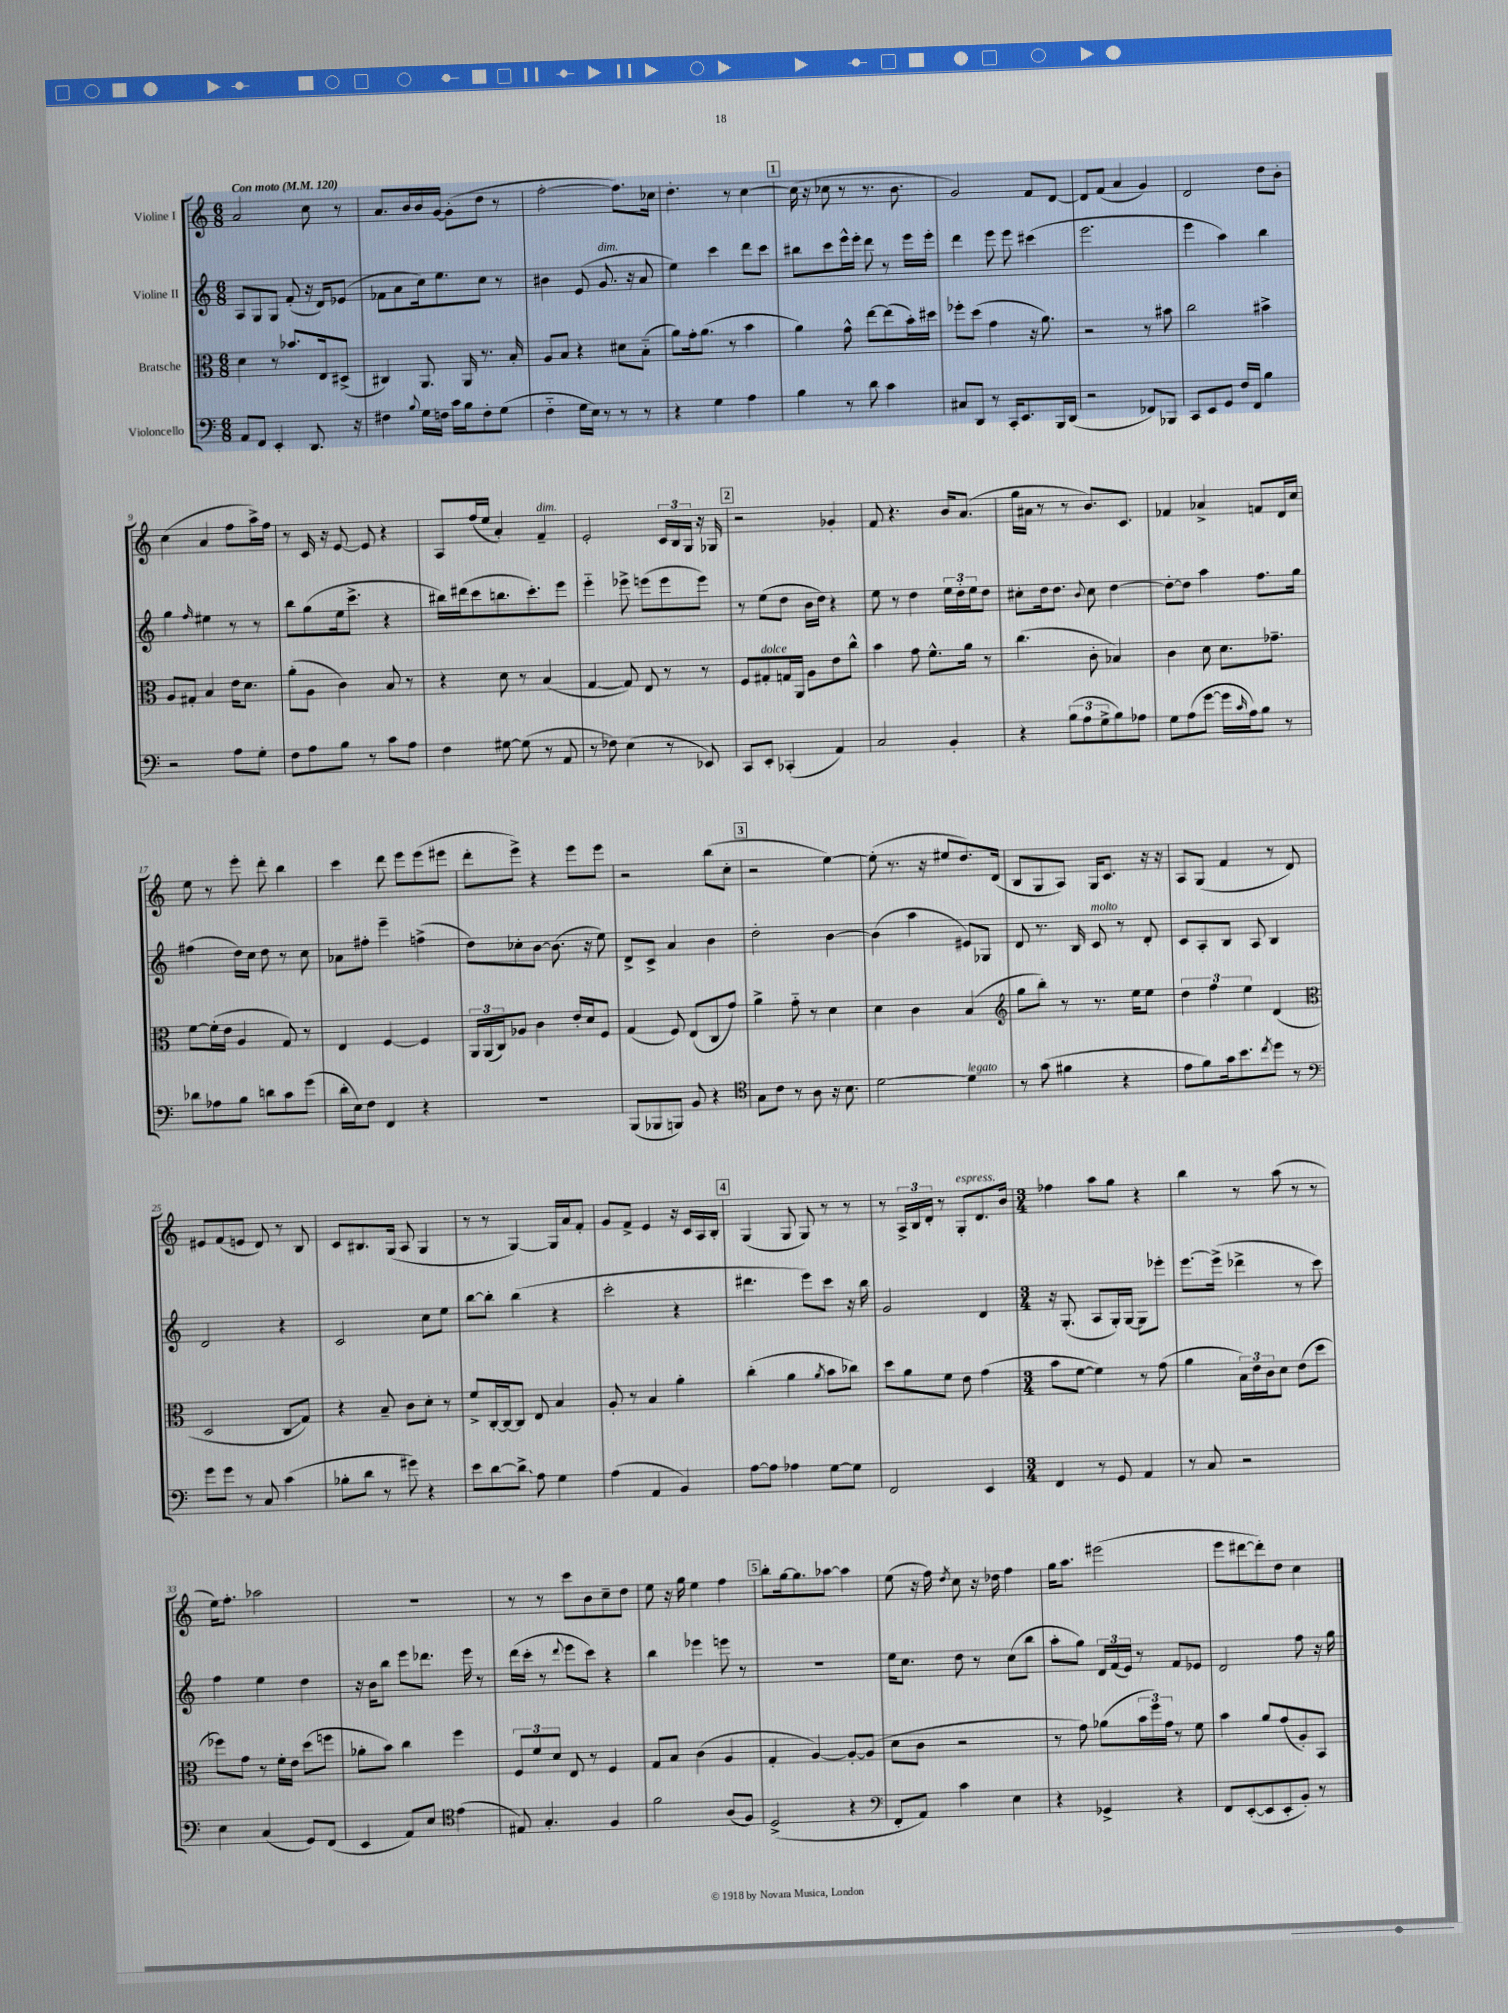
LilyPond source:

<<
\new StaffGroup <<
\new Staff = "s0" \with { instrumentName = "Violine I" } {
    \clef treble \key c \major \numericTimeSignature \time 6/8 \tempo "Con moto" 4 = 120
    a'2 c''8 r8 |
    a'8. b'16 b'16 g'16~ g'8-.( d''8 r8 |
    f''2~-. f''8.) ces''16 |
    d''4.-. r8 c''4~ |
    \mark \markup { \box "1" } c''16( r16 ces''8 r8 r8. b'8. |
    g'2) f'8 d'8~ |
    d'8 f'8( a'4 g'4) |
    d'2 d''8 b'8-. |
    c''4( a'4 f''8 a''16->) f''16 |
    r8 c'16 r16 e'8~ e'8 r4 |
    a8 f''16( e''16 a'4-.) f'4--^\markup { \italic "dim." } |
    e'2-. \tuplet 3/2 { c'16 b16 g16 } r16 ges16 |
    \mark \markup { \box "2" } r2 ges'4-. |
    f'8 r4. b'16 a'8.( |
    g''16 ais'16 r8 r8 b'8.) c'8. |
    fes'4 aes'4-> f'8 d'16 c''16 |
    e''8 r8 e'''8-. d'''8-. b''4 |
    c'''4 d'''8 e'''8 e'''8( eis'''8 |
    d'''8-. e'''8->) r4 e'''8 e'''8 |
    r2 b''8( c''8-. |
    \mark \markup { \box "3" } r2 e''4~) |
    e''8-.( r8. r16 eis''8 d''8.) d'16( |
    b8 g8 a8) g16 c'8. r16 r16 |
    a8 g8( f'4 r8 d'8) |
    eis'8 f'8( e'8 d'8) r8 b8 |
    c'8 bis8. g16( a8 g4 |
    r8 r8 g4~) g16 a'16 f'8-. |
    g'8 f'8-> e'4 r16 c'16 a16 b16-. |
    \mark \markup { \box "4" } g4( g8 g8) r8 r8 |
    r8 \tuplet 3/2 { a16-> b16 d'16-. } r8 g8-.^\markup { \italic "espress." } d'8. b'16 |
    \numericTimeSignature \time 3/4 fes''4 a''8 g''8 r4 |
    b''4 r8 a''8( r8 r8 |
    e''16) f''8.-. aes''2 |
    R2. |
    r8 r8 c'''8 b'8 c''8-- d''8 |
    e''8 r16 g''16 e''4 f''4 |
    \mark \markup { \box "5" } b''8-. g''16~ g''8. aes''8~ aes''4 |
    e''8( r16 f''16) \acciaccatura { d''8 } c''8 r16 des''16 f''4 |
    g''16 a''8. eis'''2( |
    e'''8 dis'''8~ dis'''8-.) d''8 c''4 \bar "|." |
}
\new Staff = "s1" \with { instrumentName = "Violine II" } {
    \clef treble \key c \major \numericTimeSignature \time 6/8
    a8 g8 g8 f'8-.( r16 d'16) ees'8( |
    fes'8 a'8 c''16) e''8. c''8 r8 |
    bis'4 e'8( g'8.^\markup { \italic "dim." } r16 a'8 |
    e''4) c'''4 d'''8 c'''8 |
    \mark \markup { \box "1" } bis''8 c'''8 e'''16-^ e'''16-. d'''8 r8 e'''16 e'''16-. |
    d'''4 e'''8 e'''8 cis'''4( |
    e'''2. |
    e'''4 a''4) b''4 |
    g''4 \grace { f''16 } eis''4 r8 r8 |
    b''8 g''8( e''16 c'''8.-> r4 |
    bis''16) dis'''16( c'''8 b''8. c'''8.-.) e'''8 |
    e'''4-_ ees'''8-> e'''8( e'''8 e'''8) |
    \mark \markup { \box "2" } r8 e''8( d''8 b'16 d''16) r4 |
    e''8 r8 d''4 \tuplet 3/2 { e''16 d''16-. e''16 } d''8 |
    cis''8-. d''16 d''8. \appoggiatura { b'8 } cis''8 d''4~ |
    d''8~-. d''8 a''4 f''8. g''16 |
    fis''4( d''16) c''16 d''8 r8 c''8 |
    aes'8 fis''8-. e'''4-- f''4->( |
    d''8) ces''8-. b'8~ b'8.( r16 e''8) |
    d'8-> c'8-> a'4 b'4 |
    \mark \markup { \box "3" } d''2-. b'4~ |
    b'4( a''4 eis'8) ges8 |
    d'8 r8. b16 c'8^\markup { \italic "molto" } r8 d'8-. |
    c'8 a8-. b8 a8 b4 |
    d'2 r4 |
    c'2 c''8 e''8 |
    b''8~ b''8-. b''4( r4 |
    c'''2-. r4 |
    \mark \markup { \box "4" } dis'''4. e'''8) c'''8 r16 b''16 |
    g'2 d'4 |
    \numericTimeSignature \time 3/4 r16 g8.-.( a8 g16-.) g16~ g8 ees'''8-. |
    e'''8.~ e'''16->( des'''4-> r8 c'''8) |
    f''4 e''4 d''4 |
    r16 b'16 b''8 e'''8 des'''8. e'''16 r8 |
    d'''16( c'''16-. r8 \appoggiatura { d'''8 } e'''8 c'''8) r4 |
    b''4 ees'''4 e'''8 r8 |
    \mark \markup { \box "5" } R2. |
    e''16 c''8. d''8 r8 c''8( b''8 |
    a''8-. g''8) \tuplet 3/2 { d'16 f'16( e'16) } r8 f'8 ees'8 |
    d'2 f''8 r16 g''16 \bar "|." |
}
\new Staff = "s2" \with { instrumentName = "Bratsche" } {
    \clef alto \key c \major \numericTimeSignature \time 6/8
    d'4 r8 bes'8. e16 dis8->( |
    cis4) a,8. a,16 r8. b16-. |
    a8 b8 r4 dis'8 b8-_( |
    a'8) g'16-. a'8.( r8 b'4 |
    \mark \markup { \box "1" } a'4) g'8-^ e''8~ e''8( b'16-.) dis''16 |
    fes''8-. d''8( g'4 r16 a'8.) |
    r2 r8 bis'8 |
    c''2 bis'4-> |
    a8 gis8-. b4 e'16 d'8. |
    a'8-.( a8 c'4) b8 r8 |
    r4 d'8 r8 b4( |
    g4~ g8) e8 r8 r8 |
    \mark \markup { \box "2" } f8 gis8-.^\markup { \italic "dolce" } g16 a,16 a8 e'8 c''8-^ |
    b'4 g'8 f'8.-^ a'16 r8 |
    c''4.( c'8-. bes4) |
    c'4 d'8 d'8. ges'8.-- |
    f'8~ f'16-.( e'16 a4 g8) r8 |
    e4 f4~ f4 |
    \tuplet 3/2 { a,16 a,16( c16) } aes8 c'4 e'16-. d'16 f8 |
    g4( f8) e8( c8 g'8) |
    \mark \markup { \box "3" } a'4-> g'8-_ r8 d'4 |
    d'4 c'4 b4( |
    \clef treble g''8 b''8-.) r8 r8. e''16 e''8 |
    \tuplet 3/2 { d''4 f''4 e''4 } d'4( |
    \clef alto d2 c8\glissando g8) |
    r4 b8-- c'8 d'8-. r8 |
    f'8-> c16~-. c16~ c8 e8 b4 |
    a8-. r8 b4 a'4-. |
    \mark \markup { \box "4" } c''4-.( a'4 \acciaccatura { a'8 } b'8 ces''8) |
    d''8 a'8 f'8 e'8 g'4( |
    \numericTimeSignature \time 3/4 b'8 f'8~ f'4) r8 g'8( |
    a'4 \tuplet 3/2 { b16) e'16 c'16 } d'8 e'8( d''8 |
    fes''8) g'8 r8 f'16-. e'16 d''8( f''8 |
    aes'8-. b'8) c''4 f''4 |
    \tuplet 3/2 { f8 f'8 d'8 } e8 r8 f4 |
    g8 b8 c'4( a4 |
    \mark \markup { \box "5" } g4-. a4~) a8~-. a8( |
    d'8 c'8 r2 |
    r8 g'8) aes'8( \tuplet 3/2 { b'16 f''16) g'16 } r8 f'8 |
    b'4 a'8 g'8( a8-.) b,8 \bar "|." |
}
\new Staff = "s3" \with { instrumentName = "Violoncello" } {
    \clef bass \key c \major \numericTimeSignature \time 6/8
    a,8 f,8 e,4-. d,8. r16 |
    fis4 \appoggiatura { b8 } g16 f16 c'16 b16 f8-. g8( |
    f4-_ g16 e16) r8 r8 r8 |
    r4 g4 a4 |
    \mark \markup { \box "1" } b4 r8 d'8 c'4 |
    cis8 d,8 r8 c,16-. e,8. b,,16 d,16( |
    r2 fes,8) bes,,8 |
    c,8 e,8 g,8 f16 f,16 b4 |
    r2 a8 g8-. |
    f8 a8 b8 r8 c'8 a8 |
    f4 gis8~ gis8( r8 a,8 |
    r8 fes8) e4( r8 ees,8) |
    \mark \markup { \box "2" } c,8 e,8-. ces,4-.( a,4) |
    c2 b,4-. |
    r4 \tuplet 3/2 { b8( a8 g8-> } b8) aes8 |
    g8 a8( g'8~ g'16 \grace { c'16 } a16) b8 r8 |
    des'8 aes8 b8 d'8 c'8 g'8( |
    d'16-. e16) f8 f,4 r4 |
    r2. |
    b,,8( bes,,8 b,,8) b,8 r4 |
    \mark \markup { \box "3" } \clef tenor g8 c'8 r8 a8 r16 b8. |
    d'2~ d'4^\markup { \italic "legato" } |
    r8 g'8( fis'4 r4 |
    e'8 f'8) g'16 b'8. \acciaccatura { c''8 } d''8 r8 |
    \clef bass g'8 g'8 r8 c8 c'4( |
    bes8-. d'8 r8 gis'8) r4 |
    e'8 d'8~ \once \override Glissando.style = #'zigzag d'8->\glissando a8 g4 |
    a4( a,4 b,4) |
    \mark \markup { \box "4" } a8~ a8 aes4 g8~ g8 |
    f,2 e,4 |
    \numericTimeSignature \time 3/4 f,4 r8 g,8 a,4 |
    r8 c8 r2 |
    e4 c4( g,8) f,8( |
    e,4 a,8) e8 \clef tenor e'4( |
    eis8) g4.-. f4 |
    f'2 a8( f8) |
    \mark \markup { \box "5" } d2->( r4 |
    \clef bass f,8-. a,8) c'4 e4 |
    r4 ges,4-> r4 |
    f,8 e,8~-.( e,8 e,8-. b,8-.) r8 \bar "|." |
}
>>
>>
